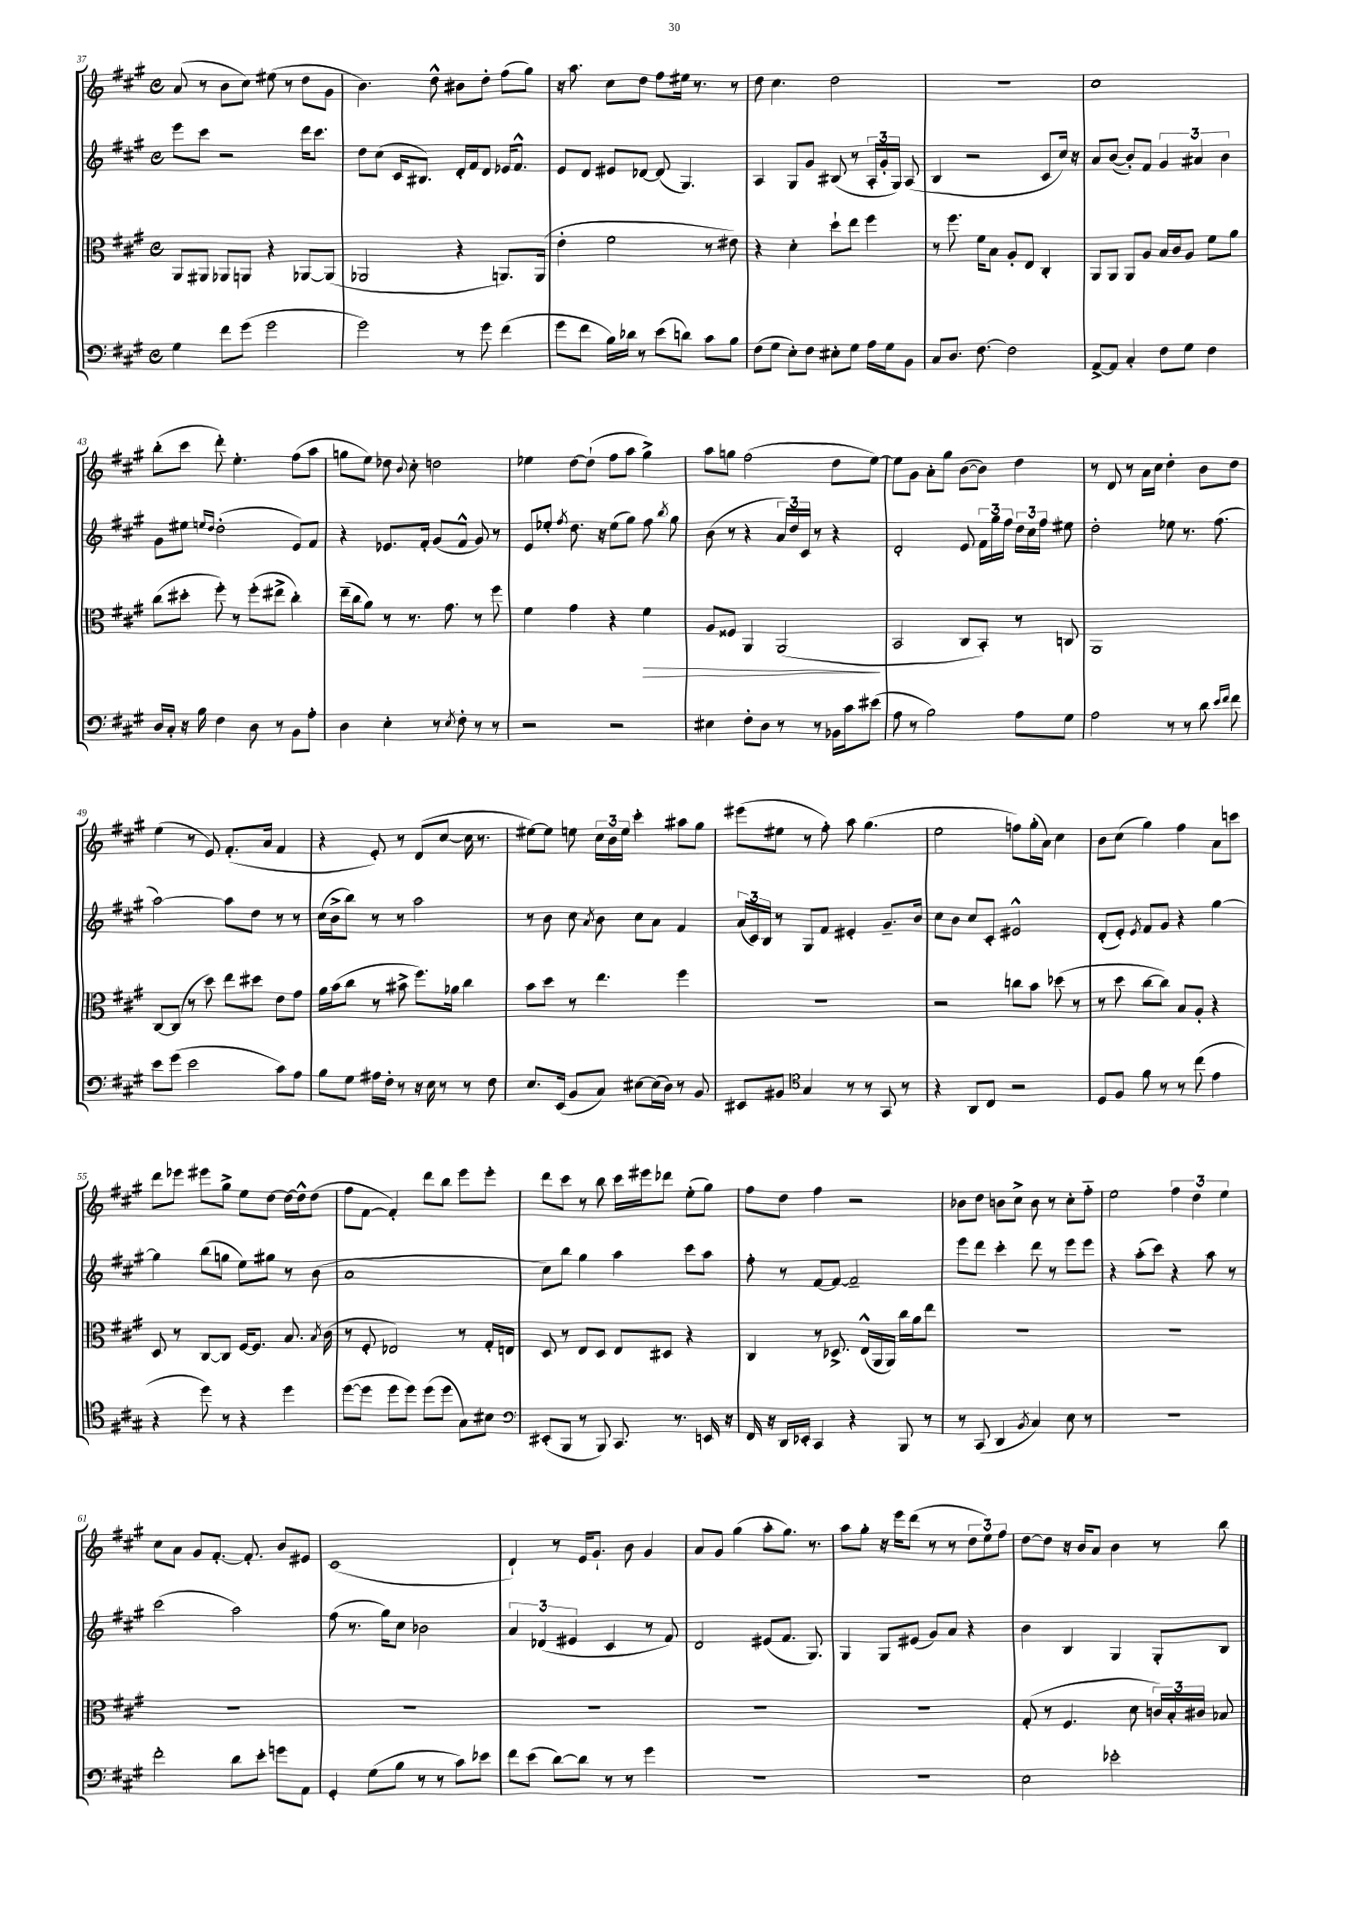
<<
\new StaffGroup <<
\new Staff = "s0" {
    \clef treble \key a \major \defaultTimeSignature \time 4/4
    \autoBeamOff a'8( r8 b'8[ cis''8]) eis''8( r8 d''8[ gis'8] |
    b'4.) d''8-^ bis'8[ d''8]-. fis''8[( gis''8]) |
    r16 a''8. cis''8[ d''8] fis''8[ eis''16] r8. r8 |
    d''8 cis''4. d''2 |
    R1 |
    cis''1 |
    b''8[-.( cis'''8] d'''8-.) e''4.-. fis''8[( a''8] |
    g''8[ e''8]) des''8 \appoggiatura { b'8 } cis''8-. d''2 |
    ees''4 d''8[~ d''8]-!( fis''8[ a''8] gis''4->) |
    a''8[ g''8] fis''2( d''8[ e''8]~) |
    e''8[ gis'8] a'8[-. gis''8] b'8[~( b'8]) d''4 |
    r8 d'8 r8 a'16[ cis''16] d''4-. b'8[ d''8] |
    e''4( r8 e'8) fis'8.[-.( a'16] fis'4 |
    r4 e'8-.) r8 d'8[( cis''8]~ cis''16 r8. |
    eis''8[~) eis''8] e''8 \tuplet 3/2 { cis''16[ b'16 e''16] } cis'''4-. ais''8[ gis''8] |
    eis'''8[( eis''8] r8 fis''8-.) a''8 gis''4.( |
    e''2 f''8[) gis''16-.( a'16]) cis''4 |
    b'8[ cis''8]( gis''4) fis''4 a'8[ c'''8] |
    d'''8[ ees'''8] eis'''8[ gis''8]-> e''8[ d''8]~ d''16[~ d''16-^ d''8]( |
    fis''8[ fis'8]~ fis'4-.) d'''8[ b''8] e'''8[ e'''8]-. |
    d'''8[ cis'''8] r8 b''8 cis'''16[ eis'''16 des'''8] e''8[-.( gis''8]) |
    fis''8[ d''8] fis''4 r2 |
    bes'8[ d''8] b'8[ cis''8]-> b'8 r8 cis''8[-. fis''8]-_ |
    e''2 \tuplet 3/2 { fis''4 d''4 e''4 } |
    cis''8[ a'8] gis'8[ fis'8.]~-. fis'8.-. b'8[ eis'8] |
    cis'1( |
    d'4-!) r8 e'16[ gis'8.]-! b'8 gis'4 |
    a'8[ gis'8] gis''4( a''8[-. gis''8.]) r8. |
    a''8[ gis''8]-. r16 e'''16[ d'''8]( r8 r8 \tuplet 3/2 { d''8[ e''8) fis''8] } |
    d''8[~ d''8] r16 b'16[ a'8] b'4 r8 b''8 \bar "|." |
}
\new Staff = "s1" {
    \clef treble \key a \major \defaultTimeSignature \time 4/4
    \autoBeamOff e'''8[ cis'''8] r2 d'''16[ cis'''8.] |
    d''8[ cis''8]( cis'16[ bis8.]) d'16[-. fis'16 d'8] ees'16[ fis'8.]-^ |
    e'8[ d'8] eis'8[ des'8]~ des'8( gis4.) |
    a4 gis8[ gis'8] bis8( r8 \tuplet 3/2 { a16[-. gis'16-. gis16]) } a8( |
    b4 r2 cis'8[ cis''16]) r16 |
    a'8[ b'8]~( b'8[-.) fis'8] \tuplet 3/2 { gis'4 ais'4 b'4 } |
    gis'8[ eis''8] \grace { e''16[ d''16] } d''2-.( e'8[) fis'8] |
    r4 ees'8.[ fis'16]-. gis'8[( fis'8]-^ gis'8) r8 |
    e'8[ ees''8]-. \acciaccatura { fis''8 } d''8. r16 ees''8[( gis''8]) fis''8 \acciaccatura { b''8 } gis''8 |
    b'8( r8 r4 \tuplet 3/2 { a'16[) d''16 cis'16] } r8 r4 |
    d'2-. e'8 \tuplet 3/2 { fis'16[ gis''16 fis''16] } \tuplet 3/2 { d''16[ cis''16 fis''16] } eis''8 |
    d''2-. ees''8 r8. fis''8.( |
    a''2~) a''8[ d''8] r8 r8 |
    cis''16[( b'16-> b''8]) r8 r8 a''2 |
    r8 b'8 cis''8 \acciaccatura { a'8 } b'8 cis''8[ a'8] fis'4 |
    \tuplet 3/2 { a'16[( cis'16) b16] } r8 gis8[ fis'8] eis'4-. gis'8.[-- b'16] |
    cis''8[ b'8] cis''8[ cis'8]-. eis'2-^ |
    d'8[-.( e'8]-.) \acciaccatura { e'8 } fis'8[ gis'8] r4 gis''4~ |
    gis''4 b''8[( g''8] e''8[) gis''8] r8 b'8( |
    a'1 |
    cis''8[) b''8] gis''4 a''4 cis'''8[ a''8] |
    fis''8-. r8 fis'8[~ fis'8]~ fis'2-- |
    e'''8[ d'''8] cis'''4-. d'''8 r8 e'''8[ e'''8] |
    r4 a''8[-.( cis'''8]) r4 a''8 r8 |
    cis'''2( a''2) |
    fis''8( r8. gis''16[) cis''8] bes'2 |
    \tuplet 3/2 { a'4 des'4( eis'4 } cis'4 r8 fis'8) |
    d'2 eis'8[( fis'8.] gis8.) |
    gis4 gis8[ eis'8]( gis'8[) a'8] r4 |
    b'4 b4 gis4 gis8[-. b8] \bar "|." |
}
\new Staff = "s2" {
    \clef alto \key a \major \defaultTimeSignature \time 4/4
    \autoBeamOff a,8[ ais,8] aes,8[ a,8] r4 aes,8[~ aes,8]( |
    aes,2 r4 a,8.[) a,16]( |
    e'4-. fis'2 r8 eis'8) |
    r4 d'4-. d''8[-! e''8] fis''4 |
    r8 fis''8. fis'16[ b8] a8[-. e8] cis4-. |
    a,8[ a,8] a,8[ a8] b16[ cis'16 a8] fis'8[ a'8] |
    cis''8[( dis''8]-. fis''8-.) r8 fis''8[-.( eis''8]-> cis''4-.) |
    e''16[--( cis''16 a'8]) r8 r8. gis'8. r8 fis''8 |
    fis'4 gis'4 r4 fis'4\> |
    a8[ fisis8] a,4 a,2\!( |
    b,2 cis8[ b,8]-.) r8 c8 |
    a,1 |
    cis8[~ cis8]( r8 d''8) e''8[ dis''8] e'8[ gis'8] |
    a'16[ b'16( cis''8] r8 bis'8-> fis''8.[) aes'16] cis''4 |
    b'8[ d''8] r8 e''4. fis''4 |
    R1 |
    r2 c''8[ b'8] des''8( r8 |
    r8 d''8 cis''8[~ cis''8]) b8[ a8]-. r4 |
    d8 r8 cis8[~ cis8] fis16[~ fis8.] b8. \acciaccatura { b8 } cis'16( |
    r8 fis8-. ees2) r8 gis16[-. e16] |
    d8 r8 e8[ d8] e8[ dis8] r4 |
    cis4 r8 des8.-> e16[-^( a,16 a,16]) cis''16[ a'16 e''8] |
    R1 |
    R1 |
    R1 |
    R1 |
    R1 |
    R1 |
    R1 |
    gis8-.( r8 fis4. d'8 \tuplet 3/2 { c'16[) b16-. cis'16] } bes8 \bar "|." |
}
\new Staff = "s3" {
    \clef bass \key a \major \defaultTimeSignature \time 4/4
    \autoBeamOff gis4 fis'8[ gis'8]( gis'2 |
    gis'2) r8 gis'8 fis'4( |
    gis'8[ fis'8] b16[) des'16] r8 e'8[( d'8]) cis'8[ b8] |
    fis8[( gis8] e8[-.) fis8] eis8[-. gis8] a16[ gis16 b,8] |
    cis8[ d8.] fis8.~ fis2 |
    a,8[~-> a,8] cis4-. fis8[ gis8] fis4 |
    d16[ cis16]-. r16 b16 fis4 d8 r8 b,8[ a8]-. |
    d4 e4-. r8 \acciaccatura { e8 } fis8-. r8 r8 |
    r2 r2 |
    eis4 fis8[-. d8] r8 r8 bes,16[ cis'16 eis'8]( |
    a8 r8 b2) a8[ gis8] |
    a2 r8 r8 d'8 \grace { e'16[ fis'16] } fis'8 |
    e'8[ gis'8]( e'2 cis'8[) a8] |
    b8[ gis8] ais16[ fis16]-. r8 r16 e16 r8 r8 fis8 |
    e8.[ e,16]( b,8[ cis8]) eis8[~ eis16( d16]) r8 b,8 |
    eis,8[ bis,8] \clef tenor gis4 r8 r8 gis,8 r8 |
    r4 a,8[ cis8] r2 |
    d8[ fis8] fis'8 r8 r8 cis''8( e'4 |
    r4 d''8) r8 r4 d''4 |
    d''8[~( d''8] d''8[ d''8]) d''8[( d''8] gis8[) bis8] |
    \clef bass eis,8[-.( b,,8] r8 b,,8) cis,8. r8. e,16 r16 |
    fis,16 r16 d,16[ ees,16]-. cis,4 r4 b,,8 r8 |
    r8 cis,8( d,4 \acciaccatura { b,8 } cis4) e8 r8 |
    R1 |
    fis'2-. d'8[ e'8]-. g'8[ a,8] |
    gis,4-. gis8[( b8] r8 r8 cis'8[) ees'8] |
    fis'8[ e'8]( d'8[~) d'8] r8 r8 gis'4 |
    R1 |
    R1 |
    e2 ees'2-. \bar "|." |
}
>>
>>
\layout { \context { \Score currentBarNumber = #37 } }
